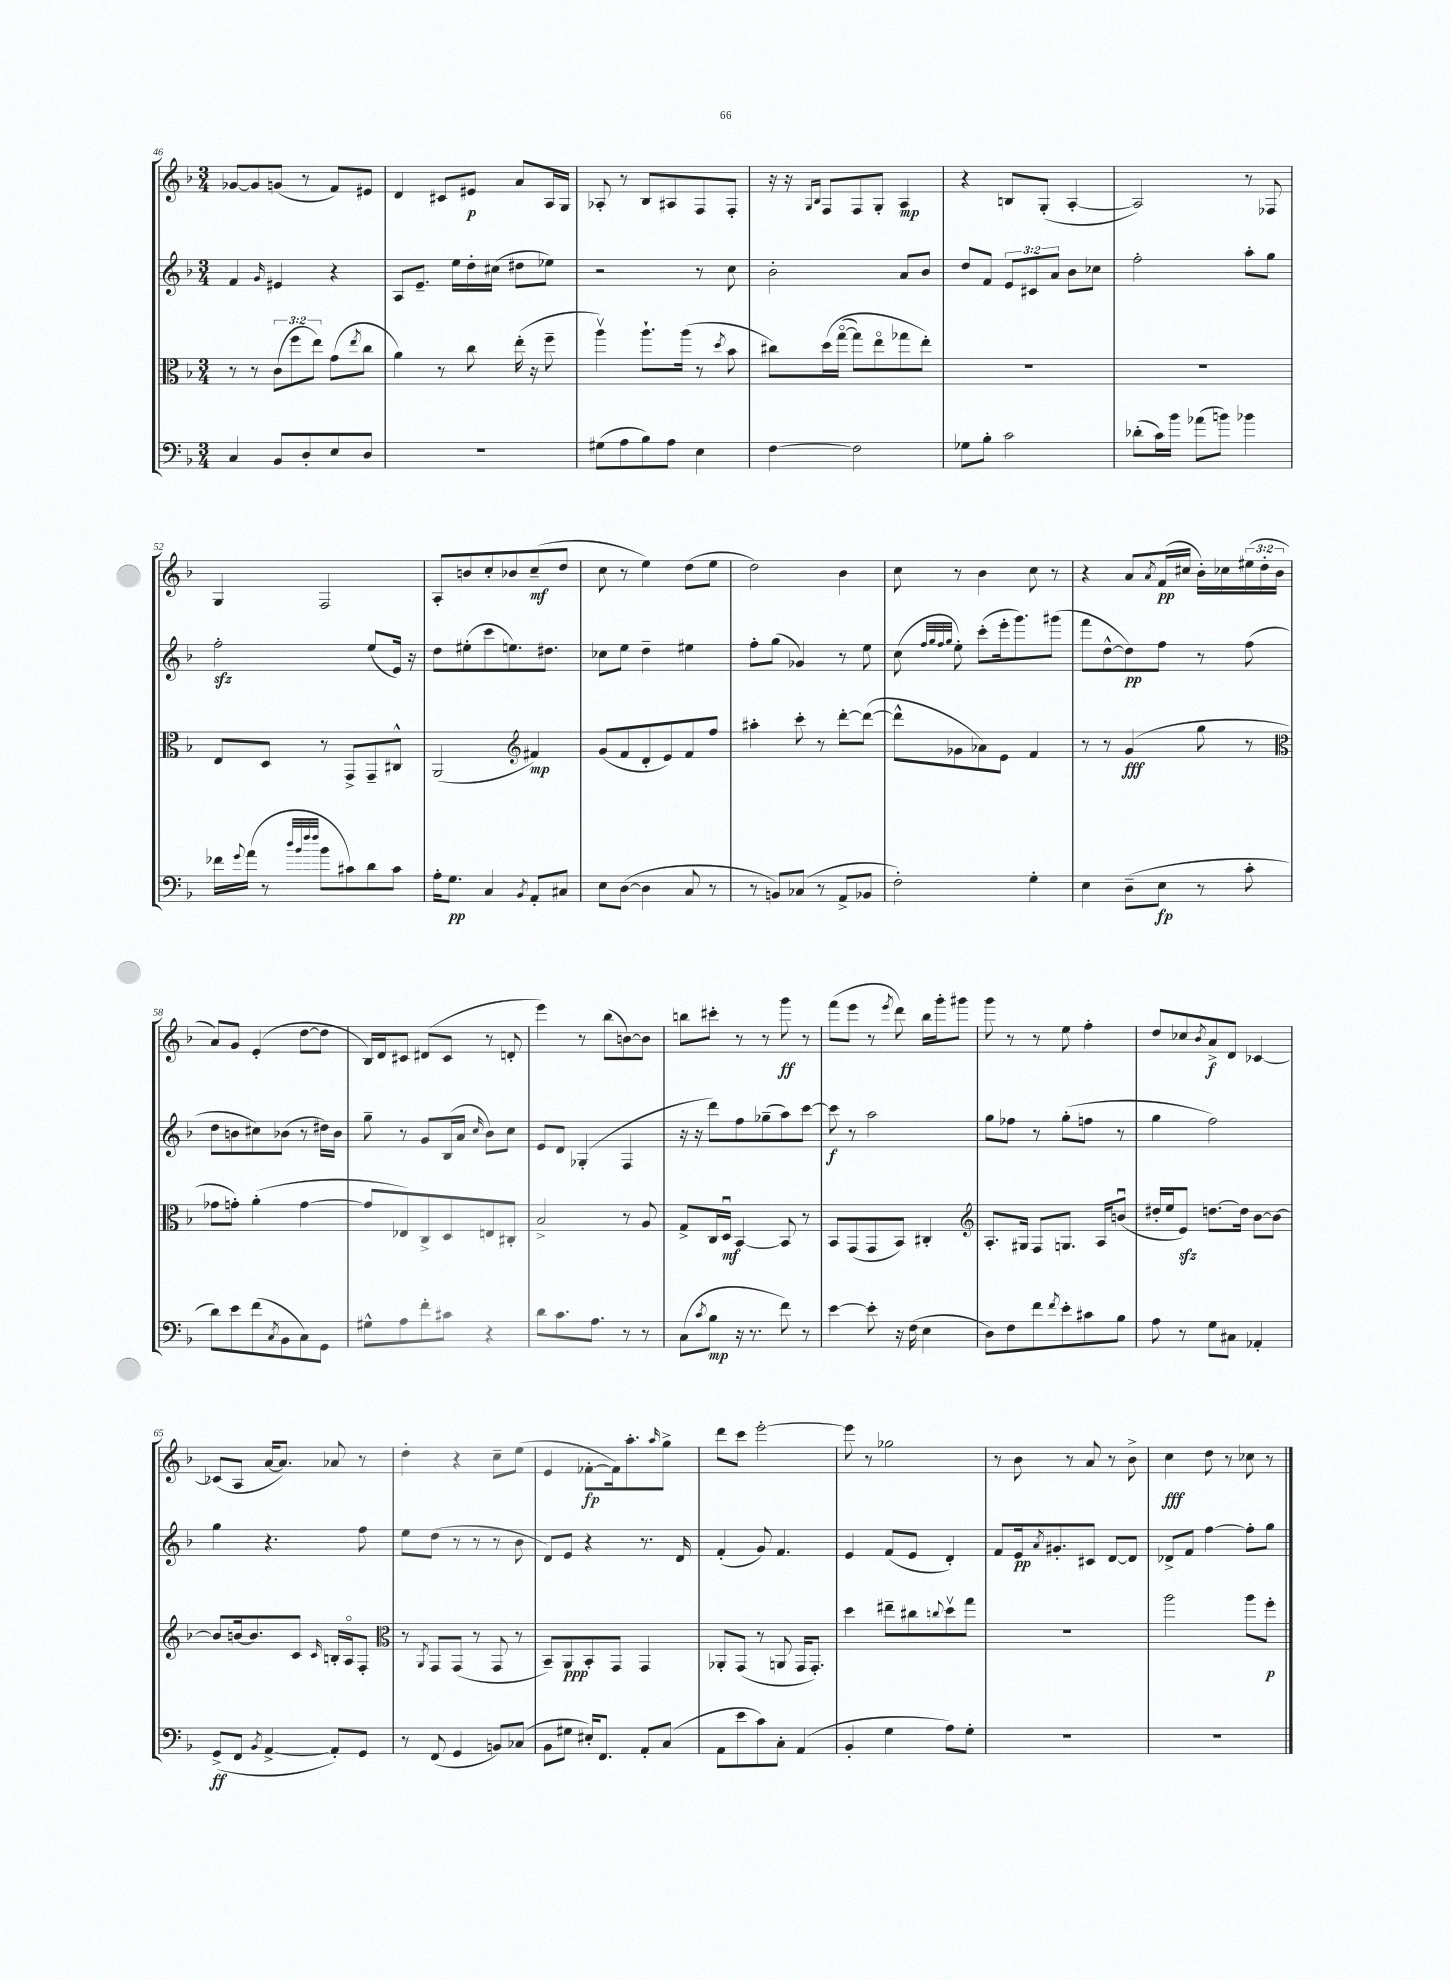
<<
\new StaffGroup <<
\new Staff = "s0" {
    \clef treble \key f \major \numericTimeSignature \time 3/4 \override Staff.TupletNumber.text = #tuplet-number::calc-fraction-text
    ges'8~ ges'8 g'8( r8 f'8) eis'8 |
    d'4 cis'8 eis'8\p a'8 a16 g16 |
    aes8-. r8 bes8 ais8 f8 f8-. |
    r16 r16 \grace { g16 bes16 } f8 f8 g8-. a4\mp |
    r4 b8 g8-.( a4~-. |
    a2) r8 fes8 |
    g4 f2 |
    a8-. b'8 c''8-. bes'8 c''8--\mf( d''8 |
    c''8 r8 e''4) d''8( e''8 |
    d''2) bes'4 |
    c''8 r8 bes'4 c''8 r8 |
    r4 a'8 \acciaccatura { a'8 } f'16\pp( cis''16 bes'16-.) ces''16 \tuplet 3/2 { eis''16( d''16-. bes'16 } |
    a'8) g'8 e'4-.( d''8~ d''8 |
    bes16) d'16 cis'8 dis'8( cis'8 r8 d'8-. |
    e'''4) r8 bes''8( b'8~) b'8 |
    b''8 cis'''8-. r8 r8 g'''8\ff r8 |
    f'''8( e'''8 r8 \acciaccatura { e'''8 } d'''8) bes''16 g'''16-. gis'''8 |
    g'''8 r8 r8 e''8 f''4-. |
    d''8 ces''8 \acciaccatura { bes'8 } a'8->\f d'8 ces'4~ |
    ces'8( a8 a'16~ a'8.) aes'8 r8 |
    d''4-. r4 c''8-- e''8( |
    e'4 fes'8~-.\fp fes'16) a''8.-. \grace { a''16 } g''8-> |
    d'''8 c'''8 e'''2~-. |
    e'''8 r8 ges''2 |
    r8 bes'8 r8 a'8 r8 bes'8-> |
    c''4\fff d''8 r8 ces''8 r8 \bar "|." |
}
\new Staff = "s1" {
    \clef treble \key f \major \numericTimeSignature \time 3/4 \override Staff.TupletNumber.text = #tuplet-number::calc-fraction-text
    f'4 \grace { g'16 } eis'4 r4 |
    a8 e'8.-- e''16 d''16-. cis''16( dis''8 ees''8) |
    r2 r8 c''8 |
    bes'2-. a'8 bes'8 |
    d''8 f'8 \tuplet 3/2 { e'8 cis'8 a'8 } bes'8 ces''8 |
    f''2-. a''8-. g''8 |
    f''2-.\sfz e''8( e'16) r16 |
    d''8 eis''8-.( c'''8 e''8.) dis''8. |
    ces''8 e''8 d''4-- eis''4 |
    f''8-. g''8( ges'4) r8 e''8 |
    c''8( \grace { f''32 g''32 f''32 g''32 } e''8-.) c'''8-.( e'''16-. g'''8.) gis'''8( |
    f'''8 d''8~-^ d''8\pp) f''8 r8 f''8( |
    d''8 b'8 cis''8) bes'8( r8 dis''16) bes'16 |
    g''8-- r8 g'8 bes16( a'16 \grace { c''16 } bes'8) c''8 |
    e'8 d'8 ges4-.( f4 |
    r16 r16 d'''8) f''8 ges''8--( a''8) c'''8~ |
    c'''8\f r8 a''2 |
    g''8 fes''8 r8 g''8-.( f''8 r8 |
    g''4 f''2) |
    g''4 r4. f''8 |
    e''8 d''8( r8 r8 r8 bes'8 |
    d'8) e'8 r4 r8. d'16 |
    f'4-.( g'8) f'4. |
    e'4 f'8( e'8 d'4-.) |
    f'8 e'16\pp \acciaccatura { a'8 } gis'8.-. cis'8 d'8~ d'8 |
    des'8-> f'8 f''4~ f''8-. g''8 \bar "|." |
}
\new Staff = "s2" {
    \clef alto \key f \major \numericTimeSignature \time 3/4 \override Staff.TupletNumber.text = #tuplet-number::calc-fraction-text
    r8 r8 \tuplet 3/2 { c'8( f''8 e''8) } g'8( \acciaccatura { e''8 } c''8 |
    a'4) r8 c''8 e''16-.( r16 f''8-- |
    a''4\upbow) a''8.-! a''16( r8 \acciaccatura { d''8 } bes'8 |
    cis''8) d''16\( g''16~\flageolet( g''8) e''8\flageolet ges''8 e''8-.\) |
    R2. |
    R2. |
    e8 d8 r8 g,8-> g,8-- cis8-^ |
    a,2( \clef treble fis'4\mp) |
    g'8( f'8 d'8-. e'8) f'8 f''8 |
    ais''4-. c'''8-. r8 d'''8~-. d'''8~( |
    d'''8-^ ges'8 aes'8) e'8 f'4 |
    r8 r8 g'4\fff( g''8 r8 |
    \clef alto ges'8 g'8-.) a'4-.( g'4~ |
    g'8 ees8) c8-> d8 e8 cis8-. |
    bes2-> r8 a8 |
    g8-> c16 d16\downbow\mf bes,4~ bes,8 r8 |
    bes,8 g,8( g,8 bes,8) cis4-. |
    \clef treble a8.-. gis16 f8 g8. a16 b'8\downbow( |
    dis''16-. e''16 e'8\sfz) d''8.~ d''16 bes'8~ bes'8~ |
    bes'8 b'16~ b'8. c'8 \grace { c'16 } b16-. a16\flageolet f8-. |
    \clef alto r8 \acciaccatura { a,8 } g,8 g,8( r8 g,8 r8 |
    bes,8--) a,8\ppp bes,8-. g,8 g,4 |
    aes,8-. g,8( r8 a,8 g,16 g,8.-.) |
    d''4 eis''8-- cis''8 \appoggiatura { c''8 } d''8\upbow g''8 |
    R2. |
    a''2 a''8 f''8-.\p \bar "|." |
}
\new Staff = "s3" {
    \clef bass \key f \major \numericTimeSignature \time 3/4
    c4 bes,8 d8-. e8 d8 |
    R2. |
    gis8( a8 bes8) a8 e4 |
    f4~ f2 |
    ges8 bes8-. c'2 |
    des'8-.( c'16) bes'16 aes'8( b'8) bes'4 |
    fes'16 \appoggiatura { g'8 } a'16( r8 \grace { d''32 bes'32 f''32 f''32 } bes'8 cis'8) d'8 cis'8 |
    a16-. g8.\pp c4 \acciaccatura { bes,8 } a,8-. cis8 |
    e8 d8~( d4 c8 r8 |
    r8 b,8) ces8( r8 a,8-> bes,8 |
    f2-.) g4-. |
    e4 d8--( e8\fp r8 c'8-. |
    d'8) e'8 f'8( \acciaccatura { c8 } bes,8 c8) g,8 |
    gis8-^ a8 f'8-. cis'8 r4 |
    d'8 c'8. a8. r8 r8 |
    c8( \acciaccatura { c'8 } bes8\mp r16 r8. f'8) r8 |
    e'4~ e'8-. r16 f16( e4 |
    d8) f8 f'8 \acciaccatura { f'8 } e'8-. cis'8 bes8 |
    a8 r8 g8 cis8 aes,4-. |
    g,8->\ff( f,8 \acciaccatura { bes,8 } a,4~-> a,8-.) g,8 |
    r8 f,8( g,4 b,8) ces8( |
    bes,8 gis8 eis16-.) f,8. a,8-. c8( |
    a,8 e'8 c'8) c8-. a,4( |
    bes,4-. g4 a8) g8-. |
    R2. |
    R2. \bar "|." |
}
>>
>>
\layout { \context { \Score currentBarNumber = #46 } }
